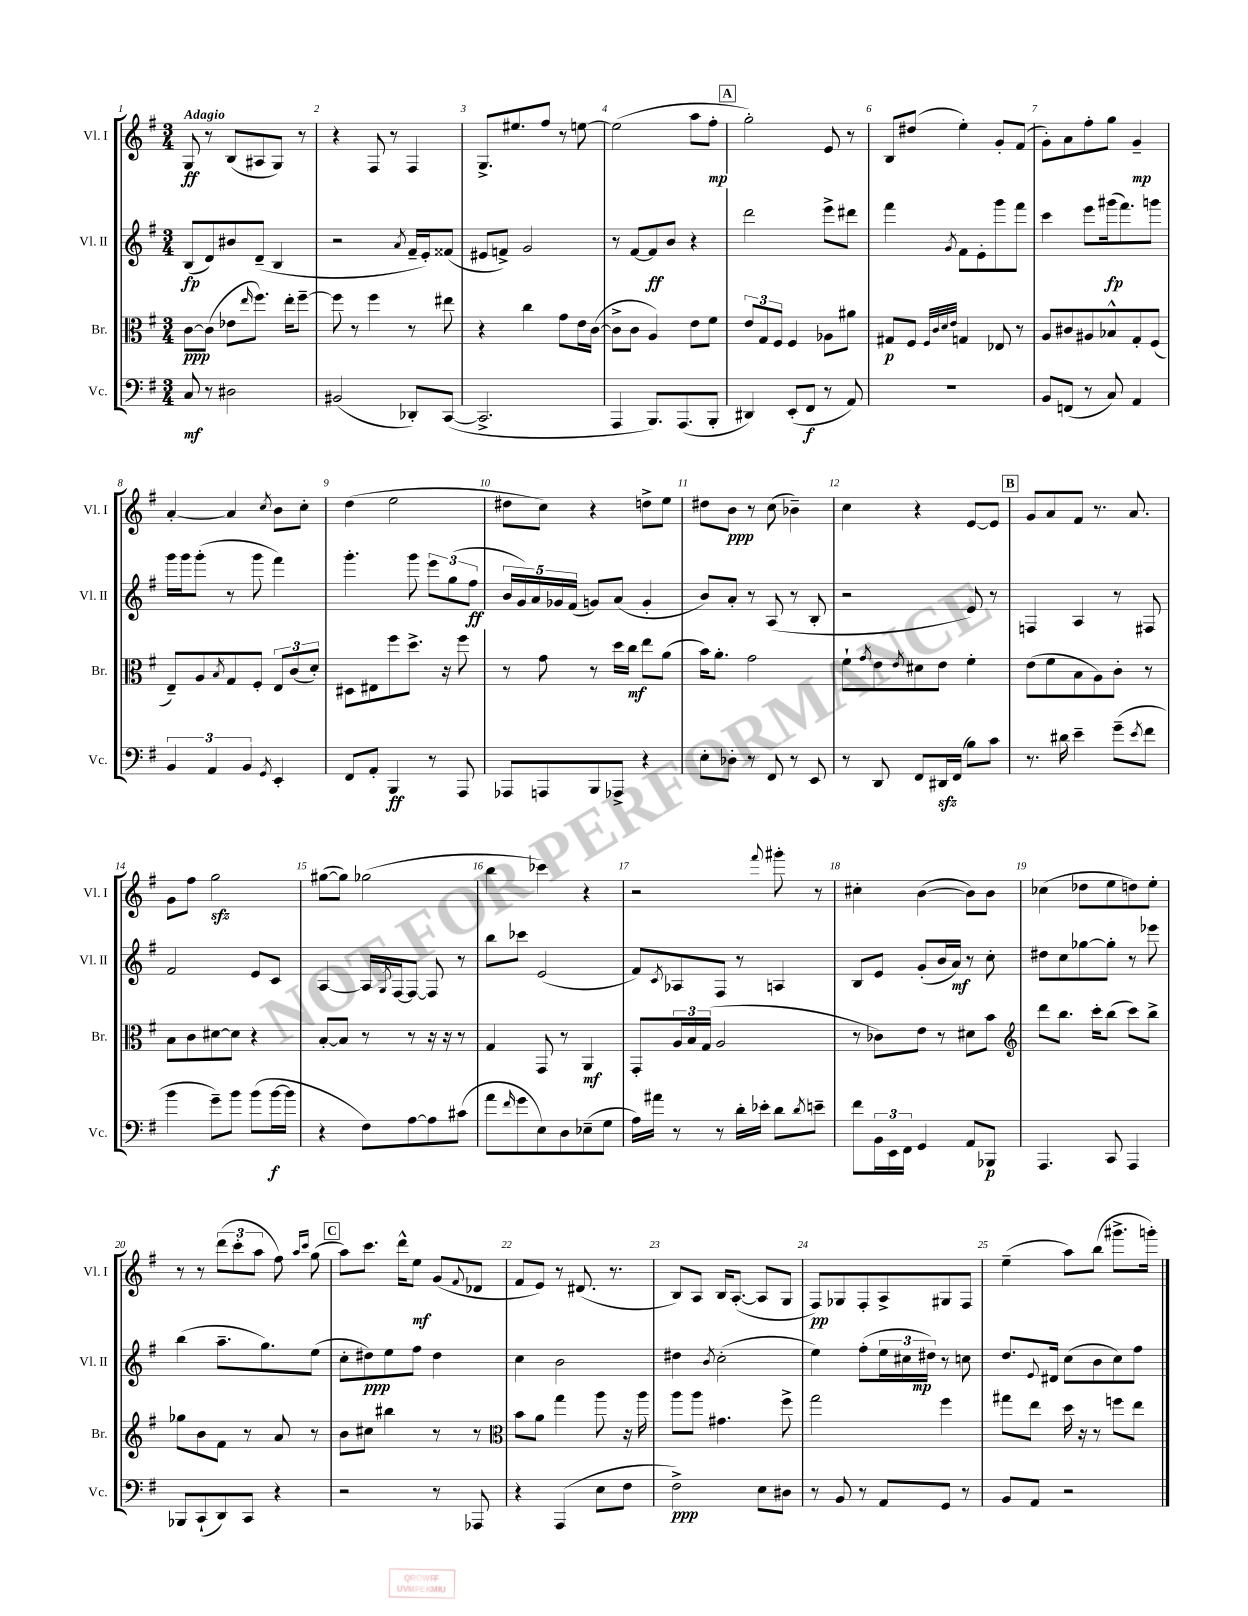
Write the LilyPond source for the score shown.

<<
\new StaffGroup <<
\new Staff = "s0" \with { instrumentName = "Vl. I" shortInstrumentName = "Vl. I" } {
    \clef treble \key g \major \numericTimeSignature \time 3/4 \tempo "Adagio"
    g8\ff r8 b8( ais8 g8) r8 |
    r4 fis8 r8 fis4 |
    g8.-> eis''8. fis''8 r8 e''8~ |
    e''2( a''8 fis''8-.\mp |
    \mark \markup { \box "A" } g''2-.) e'8 r8 |
    b8 dis''8( e''4-.) g'8-. fis'8( |
    g'8-.) a'8 fis''8-. g''8 g'4--\mp |
    a'4~-. a'4 \acciaccatura { c''8 } b'8 c''8-. |
    d''4( e''2 |
    dis''8 c''8) r4 d''8-> e''8 |
    dis''8 b'8\ppp r8 c''8( bes'4--) |
    c''4 r4 e'8~ e'8 |
    \mark \markup { \box "B" } g'8 a'8 fis'8 r8. a'8. |
    g'8 fis''8 g''2\sfz |
    gis''8~( gis''8) ges''2( |
    b''4 ces'''4) r4 |
    r2 \appoggiatura { fis'''8 } gis'''8-. r8 |
    cis''4-. b'4~( b'8) b'8 |
    ces''4( des''8 e''8 d''8) e''8-. |
    r8 r8 \tuplet 3/2 { d'''8( c'''8-. a''8 } fis''8) \grace { a''16 c'''16 } g''8( |
    \mark \markup { \box "C" } a''8) c'''8. d'''16-^ e''8\mf g'8( \appoggiatura { fis'8 } des'8 |
    fis'8 e'8) r8 dis'8.( r8. |
    b8) a8 b16 a8.~-.( a8 g8 |
    fis8\pp) ges8 fis8-. a8-> gis8 fis8 |
    e''4--( a''8) b''8( gis'''8.-> g'''16-.) \bar "|." |
}
\new Staff = "s1" \with { instrumentName = "Vl. II" shortInstrumentName = "Vl. II" } {
    \clef treble \key g \major \numericTimeSignature \time 3/4
    b8\fp( d'8) bis'8 d'8--( b4 |
    r2 \acciaccatura { a'8 } fis'16-- e'16-.) fisis'8( |
    eis'8 f'8->) g'2 |
    r8 fis'8~ fis'8\ff b'8 r4 |
    \mark \markup { \box "A" } d'''2 e'''8-> dis'''8 |
    fis'''4 \acciaccatura { g'8 } fis'8 e'8-. g'''8 fis'''8 |
    c'''4 e'''8 gis'''16\fp( fis'''8.) g'''8 |
    g'''16 g'''16 g'''8-.( r8 g'''8 fis'''4) |
    g'''4.-. g'''8 \tuplet 3/2 { e'''8 g''8( fis''8\ff } |
    \tuplet 5/4 { b'16 g'16) a'16 ges'16 fis'16( } g'8) a'8( g'4-. |
    b'8) a'8-. r8 a8( r8 b8-. |
    r2 e'8) r8 |
    \mark \markup { \box "B" } f4 a4 r8 fis8 |
    fis'2 e'8 c'8 |
    a4~ a16 \acciaccatura { g8 } fis16~ fis8~ fis8 r8 |
    b''8 ces'''8 e'2( |
    fis'8) \acciaccatura { c'8 } aes8 fis8 r8 a4 |
    b8 e'8 g'8-.( b'16 a'16\mf) r8 c''8-. |
    dis''8 c''8 ges''8~ ges''8-. r8 ees'''8 |
    b''4( a''8.-- g''8.) e''8( |
    \mark \markup { \box "C" } c''8-. dis''8\ppp) e''8 fis''8 dis''4 |
    c''4 b'2 |
    dis''4 \acciaccatura { b'8 } c''2-.( |
    e''4) fis''8-.( \tuplet 3/2 { e''16 cis''16 dis''16\mp) } r8 c''8 |
    d''8. \appoggiatura { e'8 } dis'16 c''8( b'8 c''8) fis''8 \bar "|." |
}
\new Staff = "s2" \with { instrumentName = "Br." shortInstrumentName = "Br." } {
    \clef alto \key g \major \numericTimeSignature \time 3/4
    c'8~\ppp c'8( ees'8 \grace { e''16 } fis''8.) e''16-. fis''8~-- |
    fis''8 r8 fis''4 r8 eis''8 |
    r4 c''4 g'8 e'16 c'16~( |
    c'8-> c'8 a4) e'8 fis'8 |
    \mark \markup { \box "A" } \tuplet 3/2 { e'8 g8 fis8 } fis4 aes8 ais'8 |
    gis8\p fis8 \grace { fis32 c'32 d'32 e'32 } g4 ees8 r8 |
    a8 cis'8 ais8 bes8-^ g8-. fis8( |
    e8--) a8 \acciaccatura { b8 } g8 fis8-. \tuplet 3/2 { e8 c'8( d'8-.) } |
    dis8 eis8 fis''8 d''8.-> r16 fis''8 |
    r8 g'8 r8 d''16 c''16\mf e''8 a'8( |
    b'16) a'8.-. g'2 |
    fis'8-! \acciaccatura { g'8 } e'8 \acciaccatura { e'8 } dis'8 e'8 fis'4-. |
    \mark \markup { \box "B" } e'8( fis'8 b8 a8) c'8-. r8 |
    b8 c'8 dis'8~ dis'8 r4 |
    b8~-. b8 r8 r8 r16 r16 r8 |
    g4 g,8 r8 a,4\mf |
    g,8-. \tuplet 3/2 { a16 b16 g16( } a2 |
    r8 ces'8) e'8 r8 dis'8 b'8 |
    \clef treble d'''8 b''8. c'''16-. b''8( c'''8) b''8-> |
    ges''8 b'8 fis'8 r8 a'8 r8 |
    \mark \markup { \box "C" } b'8 cis''8 bis''4 r8 r8 |
    \clef alto b'8 a'8 g''4 a''8 r16 a''16 |
    a''8 a''8 gis'4. fis''8-> |
    g''2 fis''4 |
    gis''8 e''8 d''16 r16 r8 f''8 e''8 \bar "|." |
}
\new Staff = "s3" \with { instrumentName = "Vc." shortInstrumentName = "Vc." } {
    \clef bass \key g \major \numericTimeSignature \time 3/4
    c8\mf r8 dis2 |
    bis,2( des,8-.) c,8~( |
    c,2.-> |
    a,,4 b,,8.) a,,8.( b,,8-. |
    \mark \markup { \box "A" } dis,4) e,8-.( fis,8\f r8 a,8) |
    R2. |
    b,8 f,8( r8 c8) a,4 |
    \tuplet 3/2 { b,4 a,4 b,4 } \acciaccatura { g,8 } e,4-. |
    fis,8 a,8-. b,,4\ff r8 a,,8 |
    aes,,8 a,,8 b,,8 aes,,8-> r4 |
    e8-. des8-. r8 fis,8 r8 e,8 |
    r8 d,8 fis,8 dis,16\sfz fis,16( b8) c'8 |
    \mark \markup { \box "B" } r8. dis'16 e'4-- g'8--( \acciaccatura { e'8 } fis'8 |
    b'4 g'8--) b'8 b'8( b'16~\f b'16 |
    r4 fis8) a8~ a8 cis'8( |
    a'8 \grace { fis'16 } g'8 e8) d8 ees8--( g8 |
    a16) ais'16 r8 r8 d'16-. ees'16-. d'8 \acciaccatura { d'8 } e'8-- |
    fis'8 \tuplet 3/2 { b,16 e,16 fis,16 } g,4 a,8 bes,,8\p |
    a,,4. c,8 a,,4 |
    bes,,8 c,8-!( d,8) c,8 r4 |
    \mark \markup { \box "C" } r2 r8 aes,,8 |
    r4 a,,4( e8 fis8 |
    fis2->\ppp) e8 dis8 |
    r8 b,8 r8 a,8 g,8 r8 |
    b,8 a,8 r2 \bar "|." |
}
>>
>>
\layout { \context { \Score \override BarNumber.break-visibility = ##(#f #t #t) barNumberVisibility = #all-bar-numbers-visible } }
